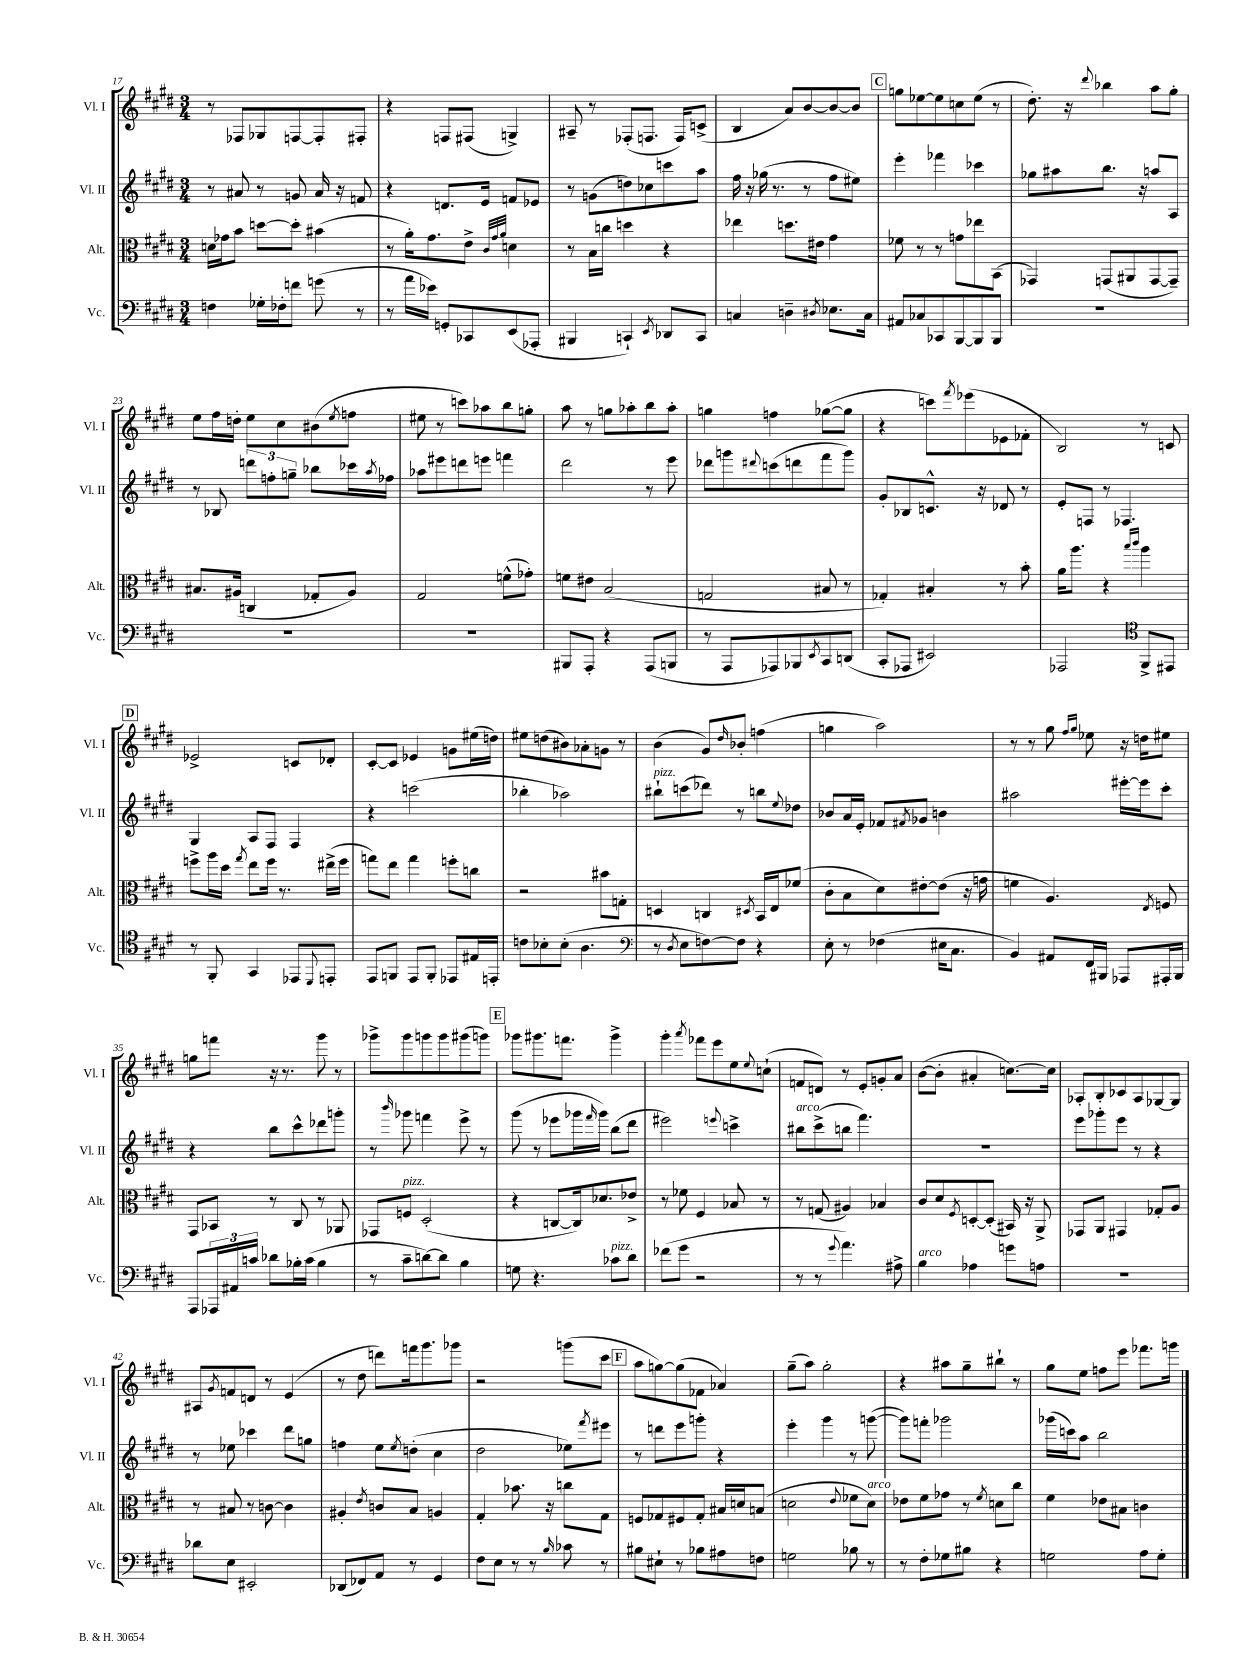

**kern	**kern	**kern	**kern
*staff4	*staff3	*staff2	*staff1
*clefF4	*clefC3	*clefG2	*clefG2
*k[f#c#g#d#]	*k[f#c#g#d#]	*k[f#c#g#d#]	*k[f#c#g#d#]
*M3/4	*M3/4	*M3/4	*M3/4
4F	16d	8r	8r
.	16g-	.	.
.	8b	8a#	8F-
16G-'	[8dd	8r	8G-
16F-'	.	.	.
8f	8dd']	8g	[8F
(8g	(4b#	16a#	8F']
.	.	16r	.
8r	.	8f	8F#'
=	=	=	=
8r	8r	4r	4r
16a	16a')	.	.
16e-)	8.g#	.	.
8GG'	.	8.d	8F
8CC-	8e^	.	(8F#
.	.	16e	.
.	32qqc#	.	.
.	32qqg#	.	.
.	32qqa	.	.
(8EE	4d	8f	4G^)
8AAA-'	.	8e-	.
=	=	=	=
4BBB#	8r	8r	8A#~
.	16B	(8g	8r
.	16cc	.	.
4CC`)	4dd	8dd)	(8F-'
.	.	8cc-	8.F
8qEE	.	.	.
8DD-	4r	8ccc	.
.	.	.	16F)
8CC	.	8aa	(8c^
=	=	=	=
4C	4ee-	16ff#	4B
.	.	16r	.
.	.	(16gg-	.
.	.	8.r	.
4D~	8.dd	.	8a)
.	.	8r	[8b
.	16e#	.	.
8qD#	.	.	.
8.E-	4g#	8ff#	8b_
.	.	8ee#)	8b]
16C	.	.	.
=	=	=	=
8AA#	8f-	4eee'	8gg
8C-	8r	.	[8ee-
8CC-	8r	4fff-	8ee-]
[8BBB	8g	.	8cc
8BBB]	8ee-	4ccc-	(8ee-
8BBB	(8BB	.	8r
=	=	=	=
2.r	4GG-)	8gg-	8.dd#')
.	.	8aa#	.
.	.	.	16r
.	.	.	8qqddd#
.	(8GG	8.bb	4bb-
.	8AA#	.	.
.	.	16r	.
.	[8GG	8aa	8aa
.	8GG~])	8A	8gg#'
=	=	=	=
2.r	8.B#	8r	8ee
.	.	8B-	16ff#
.	(16A#	.	16dd'
.	4C	12ddd	8ee
.	.	12ff'	.
.	.	.	8cc#
.	.	12gg~	.
.	8G-'	8bb-	(8b#
.	.	.	8qee
.	8A#)	16ccc-	8ff
.	.	8qaa	.
.	.	16ff-	.
=	=	=	=
2.r	2G#	8aa-	8ee#
.	.	8eee#	8r
.	.	8ddd	8ccc)
.	.	8eee	8aa-
.	(8f^^	4fff	8bb
.	8g-')	.	8gg'
=	=	=	=
8BBB#	8f	2ddd#	8aa
8AAA'	8e#	.	8r
4r	(2B	.	8gg
.	.	.	8aa-'
(8AAA	.	8r	8bb
8BBB	.	8eee	8aa-'
=	=	=	=
8r	2G	8ddd-	4gg
8AAA	.	8ggg	.
.	.	8qqddd#	.
8AAA-)	.	(8ccc	4ff
8BBB-	.	8ddd	.
8qEE	.	.	.
8CC#	8B#	8fff#	([8gg-
(8DD	8r	8ggg)	8gg-]
=	=	=	=
8CC#'	4G-')	8g#'	4r
8AAA-	.	8B-	.
2EE#)	4B#'	8.c^^	8ccc)
.	.	.	8qfff#
.	.	.	(8eee-
.	.	16r	.
.	8r	8d-	8e-
.	8b'	8r	8f-'
=	=	=	=
2AAA-	16a	8e'	2B)
.	8.aa	.	.
.	.	8F	.
.	4r	8r	.
.	.	4.F-	.
*clefC4	*	*	*
.	16qqbb	.	.
.	16qqccc#	.	.
8FF#^	4aa	.	8r
8EE#	.	.	8c
=	=	=	=
8r	8ff^	4G#	2e-^
8FF#'	16aa	.	.
.	16dd#	.	.
.	8qgg#	.	.
4GG#	8ee	8A	.
.	16ff	8F#	.
.	8.r	.	.
8EE-	.	4F#	8c
8qqDD#	.	.	.
8EE'	(16ee#^	.	8d-'
.	16ff	.	.
=	=	=	=
8EE	8gg)	4r	[8c#'
8FF	8ee	.	8c#]
8EE	4gg	(2ccc	4e-
8FF'	.	.	.
8EE-	8ff'	.	8g
16E#	8cc	.	(16ee#
16EE'	.	.	16dd)
=	=	=	=
8c	2r	4bb-'	8ee#
8B-'	.	.	(8dd
(8B-'	.	2aa-)	8b#)
4.A	.	.	8a-'
.	8b#	.	8g
.	8G'	.	8r
=	=	=	=
*clefF4	*	*	*
8r	4D	8bb#`	(4b
8qD#	.	.	.
8E	.	(8ccc	.
[8F)	4C	8ddd-)	8g#)
.	.	.	16qqdd#
8F]	.	8r	8b-'
.	8qD#	.	.
4r	16BB	8bb	(4ff
.	16E	.	.
.	.	8qqee	.
.	(8f-	8dd-	.
=	=	=	=
8E'	8c#'	8b-	4gg
8r	8B	16a	.
.	.	16e'	.
(4F-	8d#)	8f-	2aa)
.	.	8qf#	.
.	[8e#'	8g-	.
16E#	(8e#]	4b	.
8.C#	.	.	.
.	16r	.	.
.	16g	.	.
=	=	=	=
4BB)	4f	2aa#	8r
.	.	.	8r
8AA#	4.A)	.	8gg#
.	.	.	16qqff#
.	.	.	16qqgg#
16FF#	.	.	8ee-
16BBB#	.	.	.
8AAA-	.	[16eee#'	16r
.	.	16eee#]	16dd
.	8qE	.	.
16AAA#'	8F	8ccc#'	8ee#
16BBB#	.	.	.
=	=	=	=
8AAA	8GG#	4r	8gg
24AAA-	8BB-	.	8fff
24AA#	.	.	.
24c	.	.	.
8d-	8r	8bb	16r
.	.	.	8.r
16B-'	8C#	8ccc#^^	.
(16c	.	.	.
4B-	8r	8ddd-	8ggg#
.	8AA-	8ggg'	8r
=	=	=	=
8r	8GG-	8r	8ggg-^
.	.	16qqbbb	.
8c#~	8F	8ggg-	8ggg-
[8d)	(2D#'	4fff	8ggg
8d]	.	.	8ggg
4B	.	8eee^	(8ggg#
.	.	8r	8ggg)
=	=	=	=
8G	4r	(8ggg#	8ggg-
4.r	.	8r	8.ggg#
.	[8C	8eee-	.
.	.	.	8.fff
.	16C])	16ggg-	.
.	.	16qqfff#	.
.	8.d-	16ggg-)	.
8c-	.	(8bb	4ggg#^
8d#	8e-^	8ddd#	.
=	=	=	=
(8f-	8r	2eee#)	4ggg#'
8g#	8f-	.	.
.	.	.	8qaaa
2r	4F#	.	8fff-
.	.	.	8eee
.	.	8qqeee	.
.	8B-	4ccc^	8ee
.	.	.	8qqee
.	8r	.	(8cc`
=	=	=	=
8r	8r	8bb#	8f
8r	(8G	(8ccc#^	8d)
8qqg#	.	.	.
4.a)	4A#)	8bb	8r
.	.	4.fff#)	8e'
.	4B-	.	8g'
8A#^	.	.	8a
=	=	=	=
4B	8c#	2.r	([8b
.	8d#	.	8b']
.	8qF#	.	.
4A-	[8D'	.	4a#'
.	(8D']	.	.
8g	16BB#)	.	[8.cc)
.	16r	.	.
8A	8AA^	.	.
.	.	.	16cc]
=	=	=	=
2.r	8GG-	8eee	8A-'
.	8AA	8ggg-'	8B'
.	4GG#	8eee	8c-
.	.	8r	8A-
.	8G-'	4r	[8G-
.	8A	.	8G-]
=	=	=	=
8d-	8r	8r	8A#
.	.	.	8qg#
8E	8B#	8ee-	8f
2EE#'	8r	4ccc-	8d
.	[8c	.	8r
.	4c]	8ddd#	(4e
.	.	8gg	.
=	=	=	=
(8DD-	4A#'	4ff	8r
8FF-)	.	.	8dd#
.	8qe	.	.
8AA	8c	8ee	8ddd)
.	.	8qee	.
8r	8B	(8dd'	16fff
.	.	.	8.ggg#
4GG#	4A	4cc#	.
.	.	.	8ggg-
=	=	=	=
8F#	4G#'	2dd#	2r
8E	.	.	.
8r	8.b-	.	.
8r	.	.	.
.	16r	.	.
16qqB	.	.	.
8c-	8cc	8ee-)	(8ggg
.	.	8qfff#	.
8r	8G#	8eee#	8ccc#
=	=	=	=
8B#	8F	8r	8aa
8E#`	8G-	8ddd	[8gg)
8r	8F#	8eee	(8gg]
8B-	8G-'	8ggg'	8f-
8A#	16B#	4r	4a-)
.	16d	.	.
8F	(8B	.	.
=	=	=	=
2G	2d	4eee'	(8gg#~
.	.	.	8aa)
.	.	4ggg#	2gg#'
.	8qqe	.	.
8B-	8f-	8r	.
8r	8d)	([8ggg	.
=	=	=	=
8r	8e-	8ggg])	4r
8F#'	8f#	8fff'	.
8G-	8g-	2ggg-	8aa#
8B#	8r	.	8gg#~
.	8qf#	.	.
4r	8d	.	8bb#`
.	8cc#	.	8r
=	=	=	=
2G	4f#	(16ggg-	8gg#
.	.	16ccc)	.
.	.	8aa	8ee
.	8e-	2bb	8ff
.	8B#	.	8eee
8A	4c	.	8.fff-
8G'	.	.	.
.	.	.	16ggg
==	==	==	==
*-	*-	*-	*-
